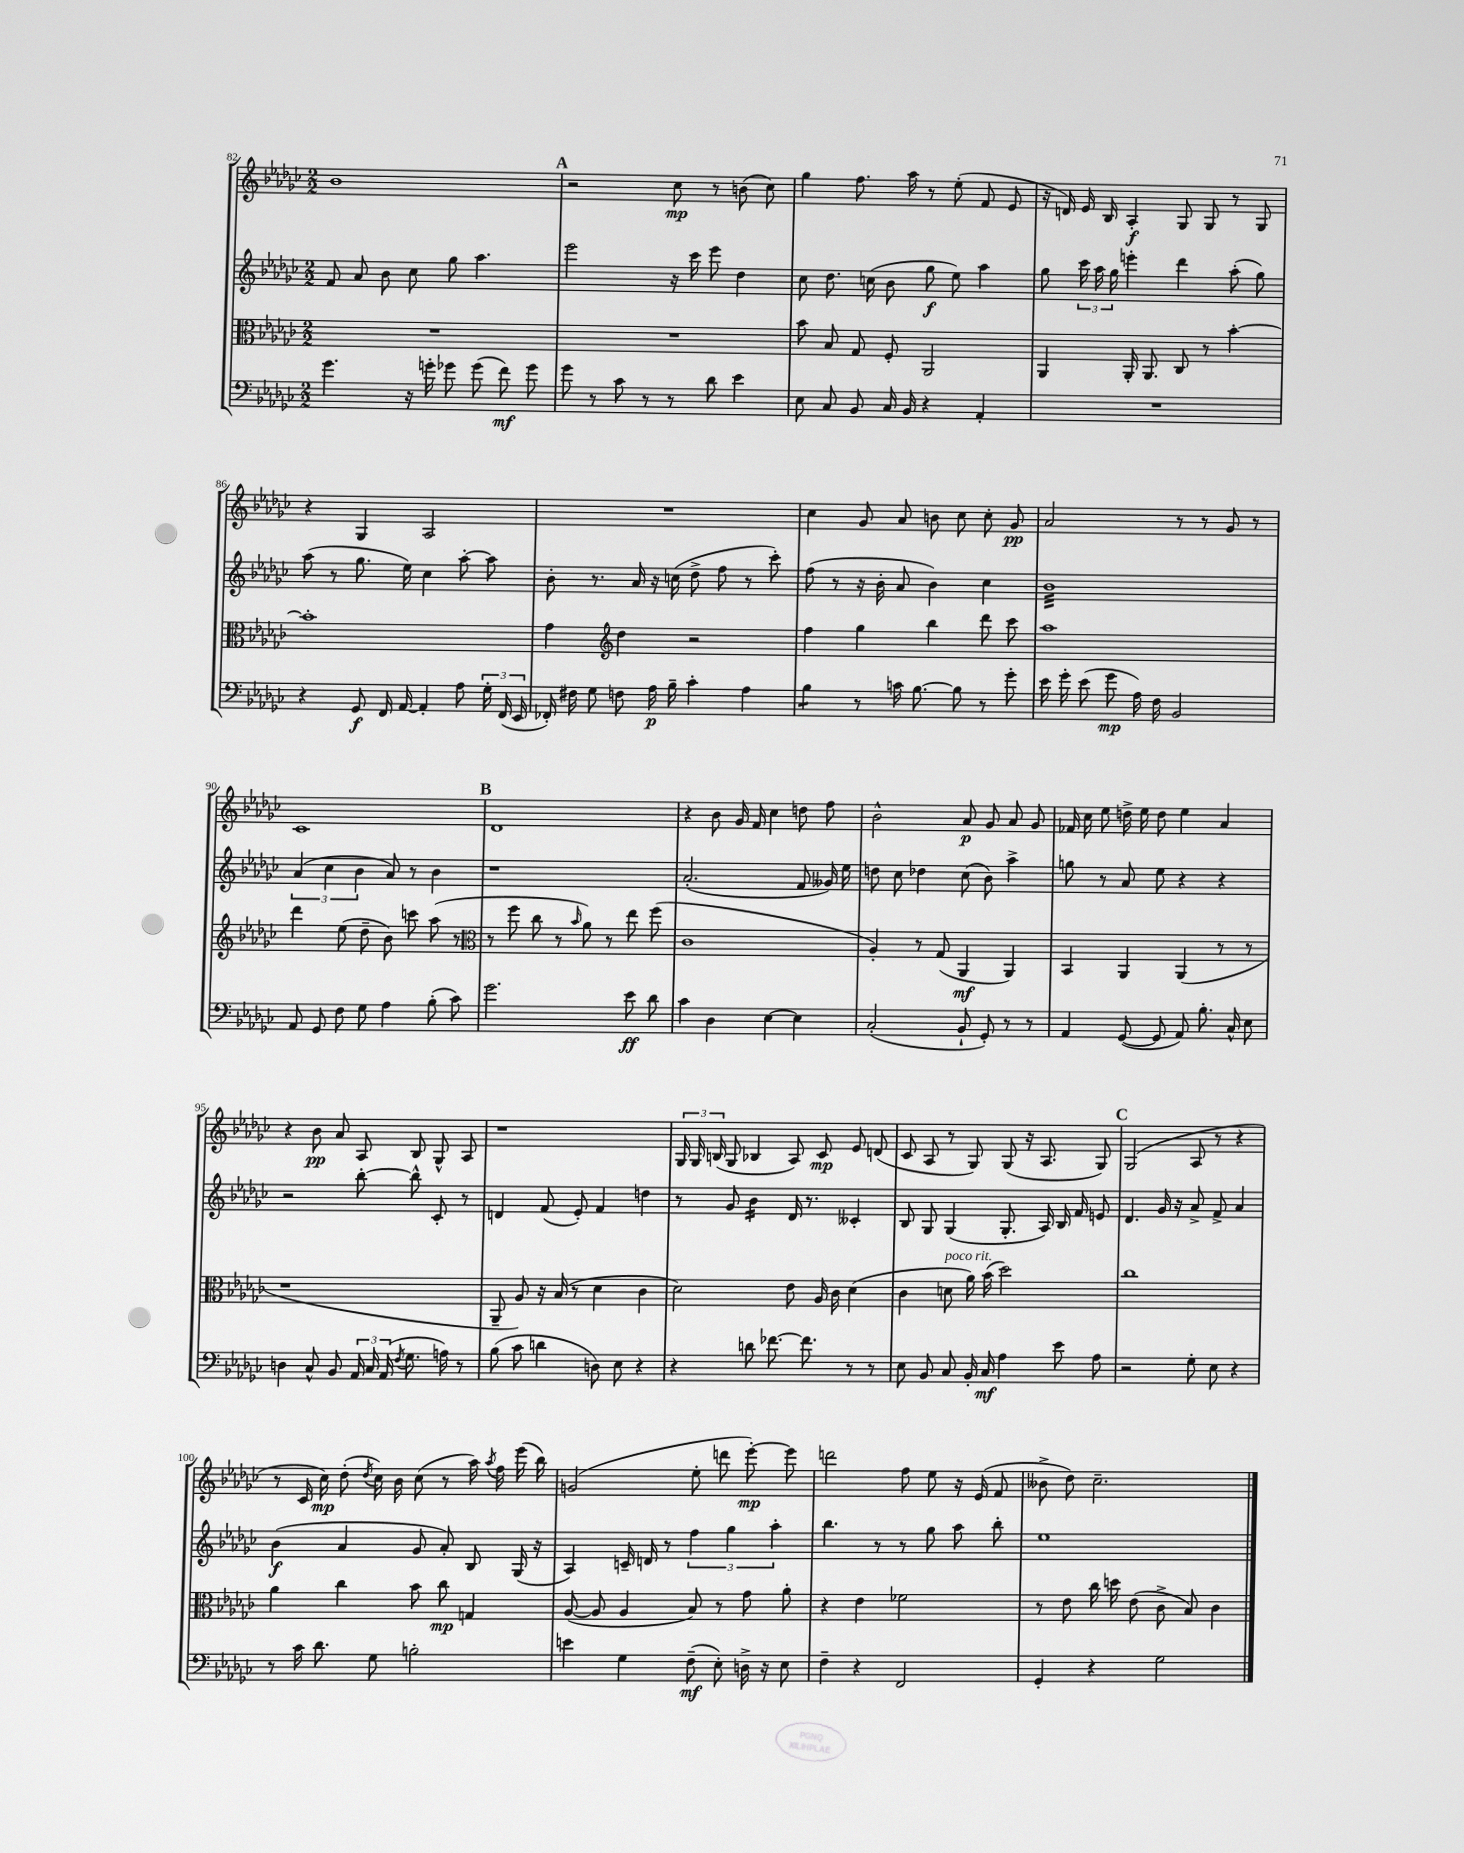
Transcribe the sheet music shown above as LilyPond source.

<<
\new StaffGroup <<
\new Staff = "s0" {
    \clef treble \key ges \major \numericTimeSignature \time 2/2
    \autoBeamOff bes'1 |
    \mark \markup { \bold "A" } r2 ces''8\mp r8 b'8( ces''8) |
    ges''4 f''8. aes''16 r8 ees''8-.( f'8 ees'8 |
    r16 d'16) ees'16 bes16 aes4-.\f ges8 ges8 r8 ges8 |
    r4 ges4 aes2 |
    R1 |
    ces''4 ges'8 aes'8 b'8 ces''8 ces''8-. ges'8\pp |
    aes'2 r8 r8 ges'8 r8 |
    ces'1 |
    \mark \markup { \bold "B" } des'1 |
    r4 bes'8 ges'16 f'16 ces''4 d''8 f''8 |
    bes'2-^ aes'8\p ges'8 aes'8 ges'8 |
    fes'16 ces''16 ees''8 d''16-> ees''16 d''8 ees''4 aes'4 |
    r4 bes'8\pp aes'8 aes8 bes8 ges8-^ aes8 |
    r1 |
    \tuplet 3/2 { ges16 ges16 b16( } ges8 bes4 aes8) ces'8\mp ees'8 d'8( |
    ces'8 aes8 r8 ges8) ges8( r16 aes8. ges8) |
    \mark \markup { \bold "C" } ges2( aes8 r8 r4 |
    r8 ces'16 ces''16\mp) des''8-.( \acciaccatura { des''8 } ces''16) bes'16 ces''8( r8 aes''16) \acciaccatura { aes''8 } f''16 ees'''16( bes''16) |
    g'2( ees''8-. d'''8 ees'''8~-.\mp) ees'''8 |
    d'''2 f''8 ees''8 r16 ees'16( f'8 |
    beses'8-> des''8) ces''2.-- \bar "|." |
}
\new Staff = "s1" {
    \clef treble \key ges \major \numericTimeSignature \time 2/2
    \autoBeamOff f'8 aes'8 bes'8 ces''8 ges''8 aes''4. |
    \mark \markup { \bold "A" } ees'''2 r16 ces'''16 ees'''8 des''4 |
    ces''8 des''8. c''16( bes'8 ges''8\f ees''8) aes''4 |
    ges''8 \tuplet 3/2 { ces'''16 aes''16 ges''16 } e'''4-. des'''4 aes''8-.( ges''8) |
    aes''8( r8 ges''8. ees''16) ces''4 aes''8~-. aes''8 |
    bes'8-. r8. aes'16 r16 c''16( des''8-> f''8 r8 ces'''8-.) |
    f''8( r8 r16 bes'16-. aes'8 bes'4) ces''4 |
    bes'1:32 |
    \tuplet 3/2 { aes'4( ces''4 bes'4 } aes'8) r8 bes'4 |
    \mark \markup { \bold "B" } r1 |
    aes'2.-.( f'8 geses'16) ees''16 |
    d''8 ces''8 des''4 ces''8( bes'8) aes''4-> |
    g''8 r8 aes'8 ees''8 r4 r4 |
    r2 bes''8~-. bes''8-^ ces'8-. r8 |
    d'4 f'8( ees'8-.) f'4 d''4 |
    r8 ges'8 bes'4:16 des'16 r8. ceses'4-. |
    bes8 ges8 ges4( ges8.-. aes16) bes16 f'16 e'8 |
    \mark \markup { \bold "C" } des'4. ges'16 r16 aes'8-> f'8-> aes'4 |
    bes'4\f( aes'4 ges'8 aes'8-.) bes8 ges16( r16 |
    aes4) c'16-- d'16 r8 \tuplet 3/2 { f''4 ges''4 aes''4-. } |
    bes''4. r8 r8 ges''8 aes''8 bes''8-. |
    ees''1 \bar "|." |
}
\new Staff = "s2" {
    \clef alto \key ges \major \numericTimeSignature \time 2/2
    \autoBeamOff R1 |
    \mark \markup { \bold "A" } R1 |
    bes'8 bes8 ges8 f8-. aes,2 |
    aes,4 aes,16-. aes,8. ces8 r8 bes'4~-. |
    bes'1-. |
    ges'4 \clef treble des''4 r2 |
    f''4 ges''4 bes''4 des'''8 ces'''8 |
    aes''1 |
    des'''4 ees''8( des''8-- bes'8) c'''8 aes''8( r8 |
    \mark \markup { \bold "B" } \clef alto r8 f''8 ces''8 r8 \grace { bes'16 } aes'8) r8 ees''8 f''8( |
    ces'1 |
    aes4-.) r8 ges8( aes,4\mf aes,4) |
    bes,4 aes,4 aes,4( r8 r8 |
    r1 |
    aes,8-- aes8) r16 bes16( r8 des'4 ces'4 |
    des'2) ees'8 aes16 ces'16 des'4( |
    ces'4 d'8^\markup { \italic "poco rit." } aes'16) bes'16( des''2) |
    \mark \markup { \bold "C" } ces''1 |
    aes'4 ces''4 bes'8 ces''8\mp g4 |
    aes8~( aes8 aes4 bes8) r8 ges'8 aes'8-. |
    r4 ees'4 fes'2 |
    r8 ees'8 ces''16 d''16 ees'8( ces'8-> bes8) ces'4 \bar "|." |
}
\new Staff = "s3" {
    \clef bass \key ges \major \numericTimeSignature \time 2/2
    \autoBeamOff ges'4. r16 g'16-. ges'8 ges'8( f'8\mf) ges'8 |
    \mark \markup { \bold "A" } ges'8 r8 ces'8 r8 r8 des'8 ees'4 |
    ees8 ces8 bes,8 ces16 bes,16 r4 aes,4-. |
    R1 |
    r4 ges,8\f f,16 aes,16~ aes,4-. aes8 \tuplet 3/2 { ges16-. f,16( ees,16 } |
    fes,16-.) fis16 ges8 f8 aes16\p bes16-- ces'4-. aes4 |
    bes4:8 r8 c'16 bes8.~ bes8 r8 ges'8-. |
    ees'16 ges'16-. ees'8( ges'8\mp aes16) f16 bes,2 |
    aes,8 ges,8 f8 ges8 aes4 bes8-.( ces'8) |
    \mark \markup { \bold "B" } ges'2. ees'8\ff des'8 |
    ces'4 des4 ees4~ ees4 |
    ces2-.( bes,8-! ges,8-.) r8 r8 |
    aes,4 ges,8~( ges,8 aes,8) bes8.-. ces16-^ ees8 |
    d4 ces8-^ bes,8 \tuplet 3/2 { aes,16 ces16 aes,16( } \acciaccatura { f8 } ges8. a16) r8 |
    bes8( ces'8 d'4 d8) ees8 r4 |
    r4 d'8 fes'8.~ fes'8. r8 r8 |
    ees8 bes,8 ces8 bes,16-. ces16\mf aes4 ees'8 aes8 |
    \mark \markup { \bold "C" } r2 ges8-. ees8 r4 |
    r8 ces'16 des'8. ges8 b2-. |
    e'4 ges4 f8--\mf( ees8-.) d16-> r16 ees8 |
    f4-- r4 f,2 |
    ges,4-. r4 ges2 \bar "|." |
}
>>
>>
\layout { \context { \Score currentBarNumber = #82 } }
